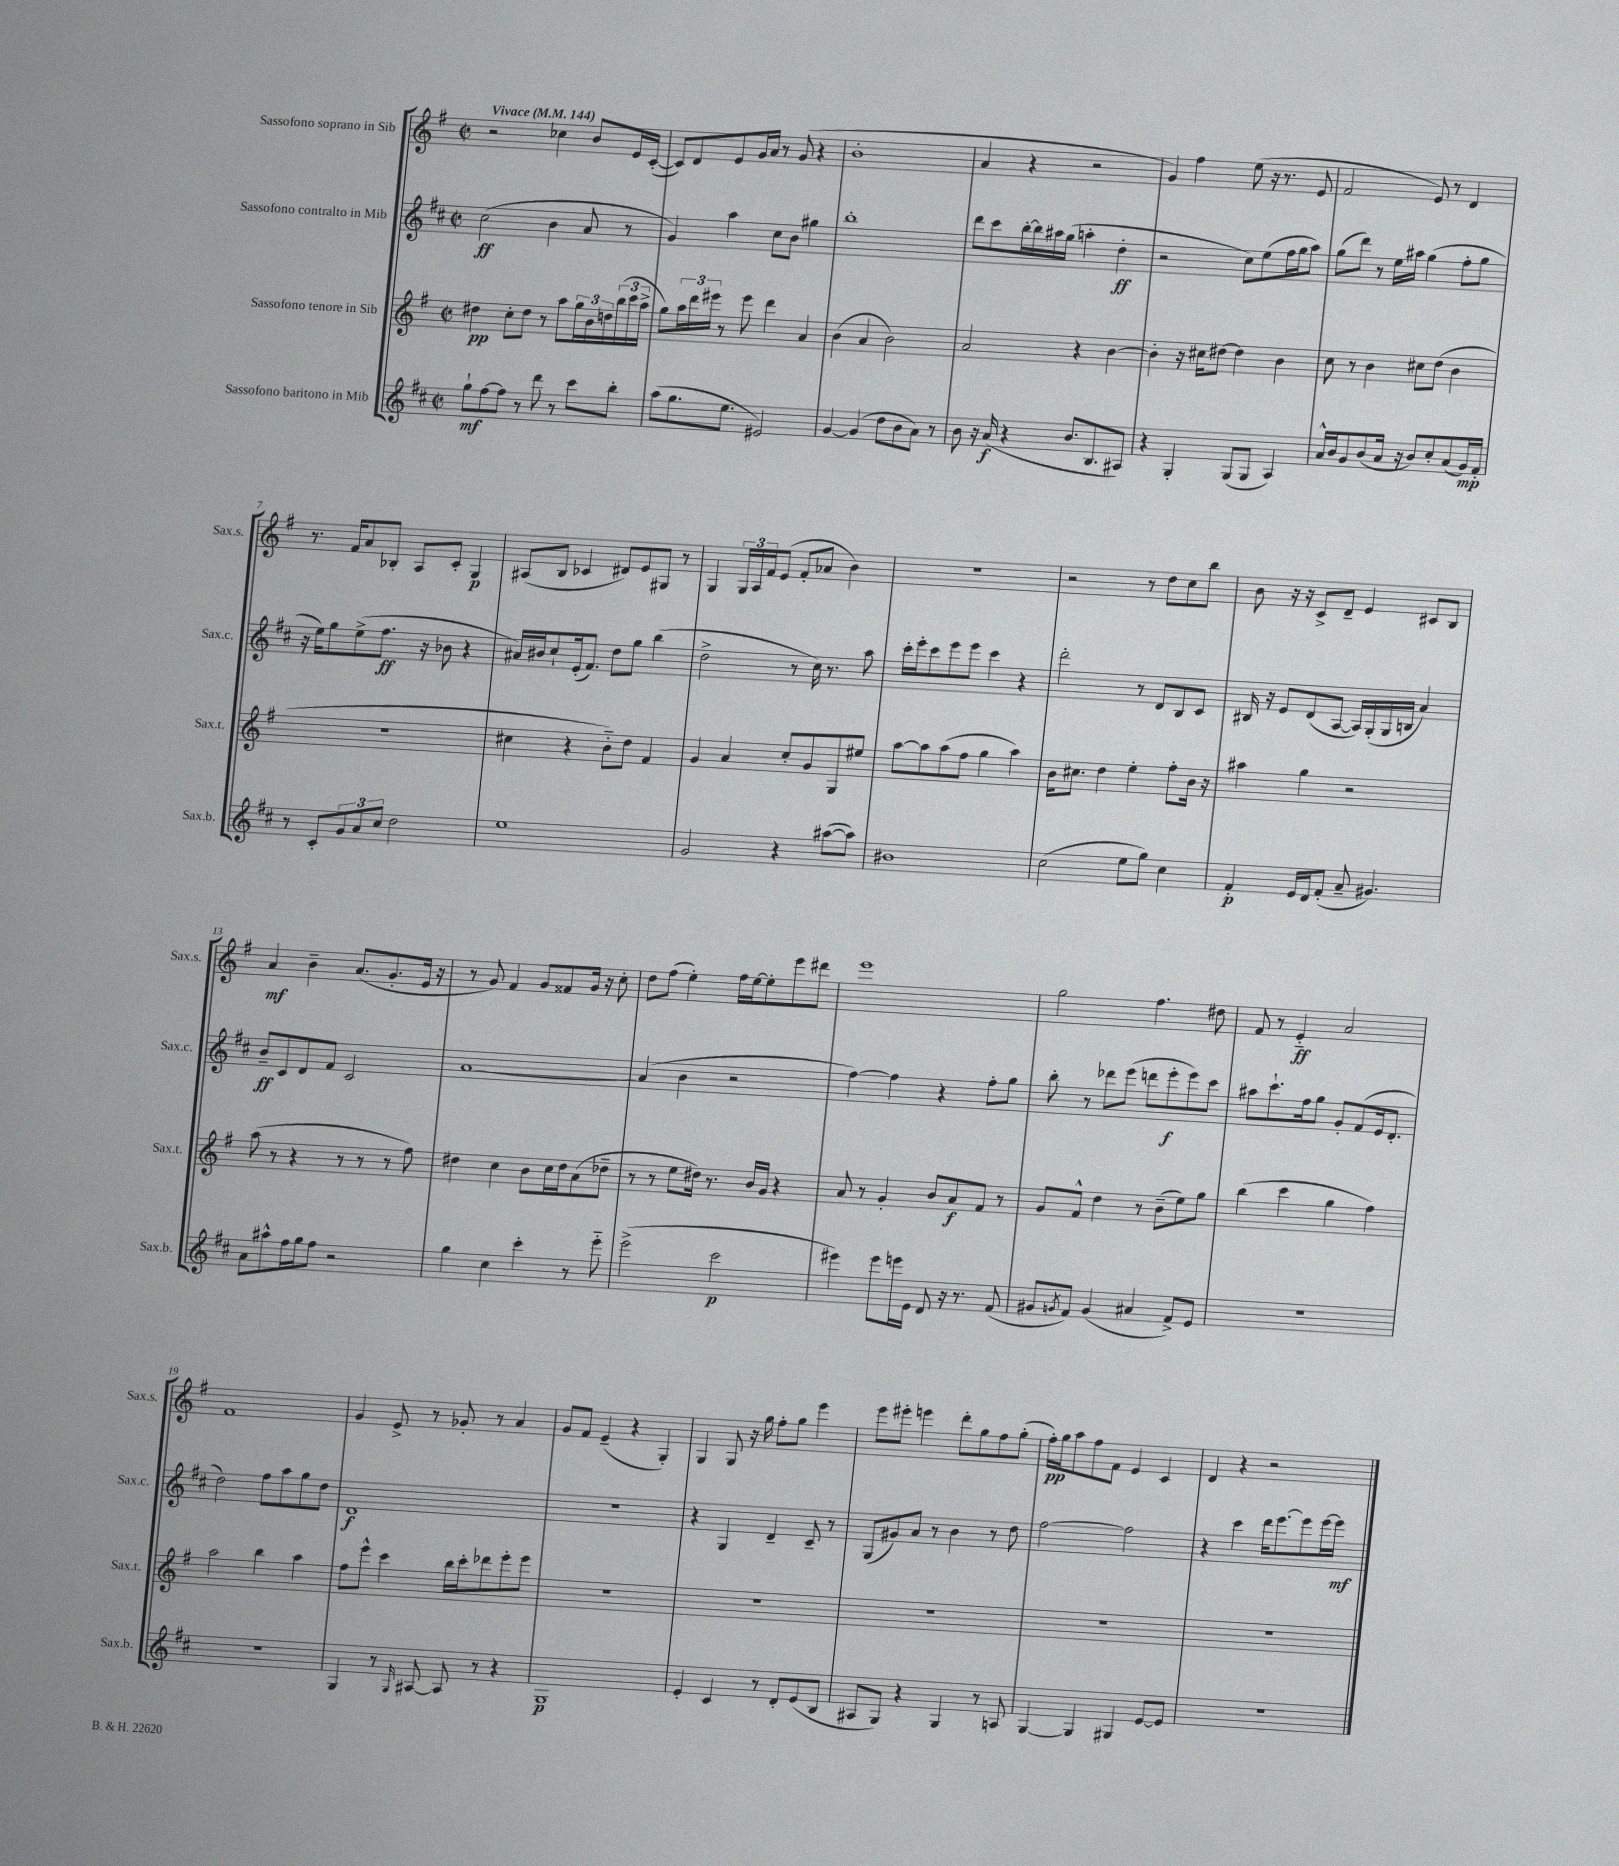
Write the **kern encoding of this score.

**kern	**dynam	**kern	**dynam	**kern	**dynam	**kern	**dynam
*part4	*part4	*part3	*part3	*part2	*part2	*part1	*part1
*staff4	*staff4	*staff3	*staff3	*staff2	*staff2	*staff1	*staff1
*I"Sassofono baritono in Mib	*	*I"Sassofono tenore in Sib	*	*I"Sassofono contralto in Mib	*	*I"Sassofono soprano in Sib	*
*I'Sax.b.	*	*I'Sax.t.	*	*I'Sax.c.	*	*I'Sax.s.	*
*clefG2	*	*clefG2	*	*clefG2	*	*clefG2	*
*k[f#c#]	*	*k[f#]	*	*k[f#c#]	*	*k[f#]	*
*M2/2	*	*M2/2	*	*M2/2	*	*M2/2	*
*met(c|)	*	*met(c|)	*	*met(c|)	*	*met(c|)	*
*MM144	*	*MM144	*	*MM144	*	*MM144	*
=1	=1	=1	=1	=1	=1	=1	=1
!	!	!	!	!	!	!LO:TX:a:B:t=Vivace	!
8gg`\L	mf	4dd#X\	pp	(2cc#\	ff	2r	.
[8ff#\	.	.	.	.	.	.	.
8ff#\J]	.	8cc'\L	.	.	.	.	.
8r	.	8dd#\J	.	.	.	.	.
8ddd\	.	8r	.	4b\	.	4cc-X\	.
8r	.	8aa\L	.	.	.	.	.
8ccc#\L	.	24gg\L	.	8a/	.	8b/L	.
.	.	24b\	.	.	.	.	.
.	.	24ddn\	.	.	.	.	.
8bb'\J	.	(24bb\	.	8r	.	16e/L	.
.	.	24ccc\	.	.	.	.	.
.	.	.	.	.	.	([16c'/JJ	.
.	.	24aa^\JJ	.	.	.	.	.
=2	=2	=2	=2	=2	=2	=2	=2
(8aa\L	.	8gg\L)	.	4g/)	.	8c/L])	.
8.gg\	.	24aa\L	.	.	.	8d/	.
.	.	24ddd\	.	.	.	.	.
.	.	24eee#X\JJ	.	.	.	.	.
.	.	8r	.	4aa\	.	8e/	.
8.ee\J	.	.	.	.	.	.	.
.	.	8eee#\	.	.	.	16g/L	.
.	.	.	.	.	.	16a/JJ	.
2e#X/)	.	4ddd\	.	8cc#\L	.	8r	.
.	.	.	.	8b\J	.	(8g/	.
.	.	4a/	.	4gg#X\	.	4r	.
=3	=3	=3	=3	=3	=3	=3	=3
[4g/	.	(4b\	.	1bb'	.	1b'	.
(4g/]	.	4a/	.	.	.	.	.
8dd\L	.	2b\)	.	.	.	.	.
8b\	.	.	.	.	.	.	.
8a\J)	.	.	.	.	.	.	.
8r	.	.	.	.	.	.	.
=4	=4	=4	=4	=4	=4	=4	=4
8b\	.	2a/	.	8ddd\L	.	4a/	.
16r	.	.	.	8ccc#\	.	.	.
(16a/	f	.	.	.	.	.	.
4r	.	.	.	[16bb'\L	.	4r	.
.	.	.	.	16bb\]	.	.	.
.	.	.	.	16aa#X\	.	.	.
.	.	.	.	(16gg\JJ	.	.	.
8.b/L	.	4r	.	4aan'\	.	2r	.
8.B/	.	.	.	.	.	.	.
.	.	[4b\	.	4dd'\	ff	.	.
8A#X/J)	.	.	.	.	.	.	.
=5	=5	=5	=5	=5	=5	=5	=5
4r	.	4b'\]	.	2r	.	4g/)	.
4G'/	.	16r	.	.	.	4ff#\	.
.	.	16cc#X\KL	.	.	.	.	.
.	.	[8dd#X\J	.	.	.	.	.
(8G/L	.	4dd#\]	.	8cc#\L)	.	(8ee\	.
8G/J	.	.	.	(8ee\	.	16r	.
.	.	.	.	.	.	8.r	.
4A/)	.	4b\	.	16ff#\L	.	.	.
.	.	.	.	16gg\J	.	.	.
.	.	.	.	8aa\J)	.	8e/	.
=6	=6	=6	=6	=6	=6	=6	=6
16a^^/LL	.	8cc\	.	(8gg\L	.	2f#/	.
16b/J	.	.	.	.	.	.	.
8g/	.	8r	.	8ddd\J)	.	.	.
(8b/	.	4b\	.	8r	.	.	.
16a/Jk	.	.	.	16ee\LL	.	.	.
16r	.	.	.	16aa#X\JJ	.	.	.
8b/L)	.	8cc#X\L	.	(4gg\	.	8e/)	.
8cc#'/	.	(8dd\J	.	.	.	8r	.
(8a/	.	4b\	.	8ff#'\L	.	4d/	.
16g/L)	mp	.	.	8gg\J	.	.	.
16f#'/JJ	.	.	.	.	.	.	.
!!LO:LB:g=z
=7	=7	=7	=7	=7	=7	=7	=7
8r	.	1r	.	16r	.	8.r	.
.	.	.	.	16ee\KL)	.	.	.
8c#'/L	.	.	.	8gg\	.	.	.
.	.	.	.	.	.	16f#/KL	.
12g/	.	.	.	(8ee^\	.	8a/	.
12a/	.	.	.	.	.	.	.
.	.	.	.	8.ff#\J	ff	8B-X'/J	.
12cc#/J	.	.	.	.	.	.	.
2dd\	.	.	.	.	.	8A/L	.
.	.	.	.	16r	.	.	.
.	.	.	.	8b-X\	.	8c'/J	.
.	.	.	.	4r	.	4G/	p
=8	=8	=8	=8	=8	=8	=8	=8
1ee	.	4cc#X\	.	16a#X/LL)	.	(8A#X/L	.
.	.	.	.	16b#X/J	.	.	.
.	.	.	.	8cc#`/	.	8B/J	.
.	.	4r	.	(16e'/k	.	4c-X/	.
.	.	.	.	8.f#/J)	.	.	.
.	.	8b\L)	.	8dd\L	.	8d#X/L)	.
.	.	8dd\J	.	8gg\J	.	8e/	.
.	.	4f#/	.	(4bb\	.	8G#X/J	.
.	.	.	.	.	.	8r	.
=9	=9	=9	=9	=9	=9	=9	=9
2g/	.	4g/	.	2dd^\	.	4G/	.
.	.	4a/	.	.	.	24G/LL	.
.	.	.	.	.	.	24A/	.
.	.	.	.	.	.	24f#/J	.
.	.	.	.	.	.	(8e/J	.
4r	.	8cc'/L	.	8r	.	8f#'/L	.
.	.	8g/	.	16cc#\)	.	8a-X/J	.
.	.	.	.	8.r	.	.	.
([8aa#X\L	.	8G/	.	.	.	4b\)	.
8aa#\J])	.	8ee#X/J	.	8aa\	.	.	.
=10	=10	=10	=10	=10	=10	=10	=10
1b#X	.	[8aa\L	.	16ccc#'\LL	.	1r	.
.	.	.	.	16eee'\J	.	.	.
.	.	8aa\]	.	8ccc#\	.	.	.
.	.	(8aa\	.	8eee\	.	.	.
.	.	8ff#\J	.	8eee\J	.	.	.
.	.	4gg\	.	4ccc#\	.	.	.
.	.	4aa\)	.	4r	.	.	.
=11	=11	=11	=11	=11	=11	=11	=11
(2cc#\	.	16b\KL	.	2ddd'\	.	2r	.
.	.	8.cc#X\J	.	.	.	.	.
.	.	4dd\	.	.	.	.	.
8ee\L	.	4ee'\	.	8r	.	8r	.
8gg\J)	.	.	.	8d/L	.	8dd\L	.
4cc#\	.	8ff#'\L	.	8B/	.	8cc\	.
.	.	16b\Jk	.	8c#/J	.	8bb\J	.
.	.	16r	.	.	.	.	.
=12	=12	=12	=12	=12	=12	=12	=12
4f#'/	p	4aa#X\	.	16B#X/	.	8b\	.
.	.	.	.	16r	.	.	.
.	.	.	.	8e/L	.	16r	.
.	.	.	.	.	.	16r	.
16e/LL	.	4gg\	.	(8d/	.	8c^/L	.
16d/J	.	.	.	.	.	.	.
(8f#'/J	.	.	.	[8A/J	.	8d~/J	.
8a~/	.	2r	.	16A/LL])	.	4e/	.
.	.	.	.	(16G'/	.	.	.
4.g#X/)	.	.	.	16G/	.	.	.
.	.	.	.	16Bn/JJ	.	.	.
.	.	.	.	4a/)	.	8c#X/L	.
.	.	.	.	.	.	8B/J	.
!!LO:LB:g=z
=13	=13	=13	=13	=13	=13	=13	=13
8a\L	.	(8aa\	.	8b~/L	ff	4a/	mf
8aa#X^^\	.	8r	.	8c#/	.	.	.
16ff#\L	.	4r	.	8d/	.	4b~\	.
16gg\J	.	.	.	.	.	.	.
8ff#\J	.	.	.	8f#/J	.	.	.
2r	.	8r	.	2c#/	.	(8.a/L	.
.	.	8r	.	.	.	.	.
.	.	.	.	.	.	8.g'/	.
.	.	8r	.	.	.	.	.
.	.	8ff#\)	.	.	.	16e/Jk	.
.	.	.	.	.	.	16r	.
=14	=14	=14	=14	=14	=14	=14	=14
4gg\	.	4dd#X\	.	[1a	.	8r	.
.	.	.	.	.	.	8g/)	.
4cc#\	.	4cc\	.	.	.	4f#/	.
4ccc#'\	.	8b\L	.	.	.	8g/L	.
.	.	16cc\L	.	.	.	8f##X/	.
.	.	16dd#\J	.	.	.	.	.
8r	.	(8a\	.	.	.	16g/Jk	.
.	.	.	.	.	.	16r	.
8eee\	.	8dd-X~\J	.	.	.	8cc'\	.
=15	=15	=15	=15	=15	=15	=15	=15
(2eee^\	.	8r	.	(4a/]	.	8dd\L	.
.	.	8r	.	.	.	(8ff#\J	.
.	.	8ee\L	.	4b\	.	4ee'\)	.
.	.	16dd#X\Jk)	.	.	.	.	.
.	.	8.r	.	.	.	.	.
2ccc#\	p	.	.	2r	.	16ff#\LL	.
.	.	.	.	.	.	[16ee\J	.
.	.	16b/LL	.	.	.	8ee'\]	.
.	.	16g/JJ	.	.	.	.	.
.	.	4r	.	.	.	8eee\	.
.	.	.	.	.	.	8ddd#X\J	.
=16	=16	=16	=16	=16	=16	=16	=16
4eee#X\)	.	8a/	.	[4ff#\)	.	1eee	.
.	.	8r	.	.	.	.	.
8eee#\L	.	4g'/	.	4ff#\]	.	.	.
16eeen\L	.	.	.	.	.	.	.
16e\JJ	.	.	.	.	.	.	.
8d/	.	8b/L	.	4r	.	.	.
16r	.	8a/	f	.	.	.	.
8.r	.	.	.	.	.	.	.
.	.	8f#/J	.	8ff#'\L	.	.	.
(8f#/	.	8r	.	8gg\J	.	.	.
=17	=17	=17	=17	=17	=17	=17	=17
8g#X/L	.	8g/L	.	8bb'\	.	2gg\	.
8qgn/	.	.	.	.	.	.	.
8f#/J)	.	8f#^^/J	.	8r	.	.	.
(4g/	.	4dd\	.	8ddd-X\L	.	.	.
.	.	.	.	(8eee\J	.	.	.
4a#X/	.	8r	.	8dddn\L	.	4.ff#\	.
.	.	(8b~\L	.	8eee'\	f	.	.
8f#^/L)	.	8ee\)	.	8eee\)	.	.	.
8e/J	.	8gg\J	.	8ccc#\J	.	8dd#X\	.
=18	=18	=18	=18	=18	=18	=18	=18
1r	.	(4bb\	.	8aa#X\L	.	8f#/	.
.	.	.	.	8.ccc#`\	.	8r	.
.	.	4ccc\	.	.	.	4e/	ff
.	.	.	.	16ff#\k	.	.	.
.	.	.	.	8gg\J	.	.	.
.	.	4gg\	.	8g'/L	.	2a/	.
.	.	.	.	(8f#/	.	.	.
.	.	4ff#\)	.	16e/k	.	.	.
.	.	.	.	8.d'/J	.	.	.
!!LO:LB:g=z
=19	=19	=19	=19	=19	=19	=19	=19
1r	.	2aa\	.	2dd\)	.	1f#	.
.	.	4bb\	.	8ff#\L	.	.	.
.	.	.	.	8aa\	.	.	.
.	.	4aa\	.	8gg\	.	.	.
.	.	.	.	8dd\J	.	.	.
=20	=20	=20	=20	=20	=20	=20	=20
4G/	.	8ff#\L	.	1d	f	4g/	.
.	.	8eee^^\J	.	.	.	.	.
8r	.	4ccc\	.	.	.	8e^/	.
16qqG/	.	.	.	.	.	.	.
[8A#X/	.	.	.	.	.	8r	.
8A#/]	.	16bb\LL	.	.	.	8g-X'/	.
.	.	16ccc'\J	.	.	.	.	.
8r	.	8ddd-X\	.	.	.	8r	.
4r	.	8eee'\	.	.	.	4a/	.
.	.	8eee\J	.	.	.	.	.
=21	=21	=21	=21	=21	=21	=21	=21
1G	p	1r	.	1r	.	8g/L	.
.	.	.	.	.	.	8f#/J	.
.	.	.	.	.	.	(4e~/	.
.	.	.	.	.	.	4r	.
.	.	.	.	.	.	4G'/)	.
=22	=22	=22	=22	=22	=22	=22	=22
4e'/	.	1r	.	4r	.	4G/	.
4c#/	.	.	.	4G/	.	8G/	.
.	.	.	.	.	.	16r	.
.	.	.	.	.	.	16gg\	.
8r	.	.	.	4d~/	.	8ff#'\L	.
8d'/L	.	.	.	.	.	8gg\J	.
(8e/	.	.	.	8c#~/	.	4eee\	.
8B/J	.	.	.	8r	.	.	.
=23	=23	=23	=23	=23	=23	=23	=23
8A#X/L	.	1r	.	(8G/L	.	8eee\L	.
8G/J)	.	.	.	8g#X/)	.	8eee#X'\J	.
4r	.	.	.	8a/J	.	4eeen\	.
.	.	.	.	8r	.	.	.
4G/	.	.	.	4b\	.	8ddd'\L	.
.	.	.	.	.	.	8gg\	.
8r	.	.	.	8r	.	8ff#\	.
8An/	.	.	.	8dd\	.	(8gg'\J	.
=24	=24	=24	=24	=24	=24	=24	=24
[4G/	.	1r	.	[2ff#\	.	16ff#'\LL)	pp
.	.	.	.	.	.	16gg\J	.
.	.	.	.	.	.	8aa\	.
4G/]	.	.	.	.	.	8ff#\	.
.	.	.	.	.	.	8f#\J	.
4G#X/	.	.	.	2ff#\]	.	4e/	.
[8e/L	.	.	.	.	.	4c/	.
8e/J]	.	.	.	.	.	.	.
=25	=25	=25	=25	=25	=25	=25	=25
1r	.	1r	.	4r	.	4d/	.
.	.	.	.	4ccc#\	.	4r	.
.	.	.	.	16ddd\KL	.	2r	.
.	.	.	.	[8.eee\	.	.	.
.	.	.	.	8eee\]	.	.	.
.	.	.	.	[16eee\L	.	.	.
.	.	.	.	16eee\JJ]	mf	.	.
==	==	==	==	==	==	==	==
*-	*-	*-	*-	*-	*-	*-	*-
